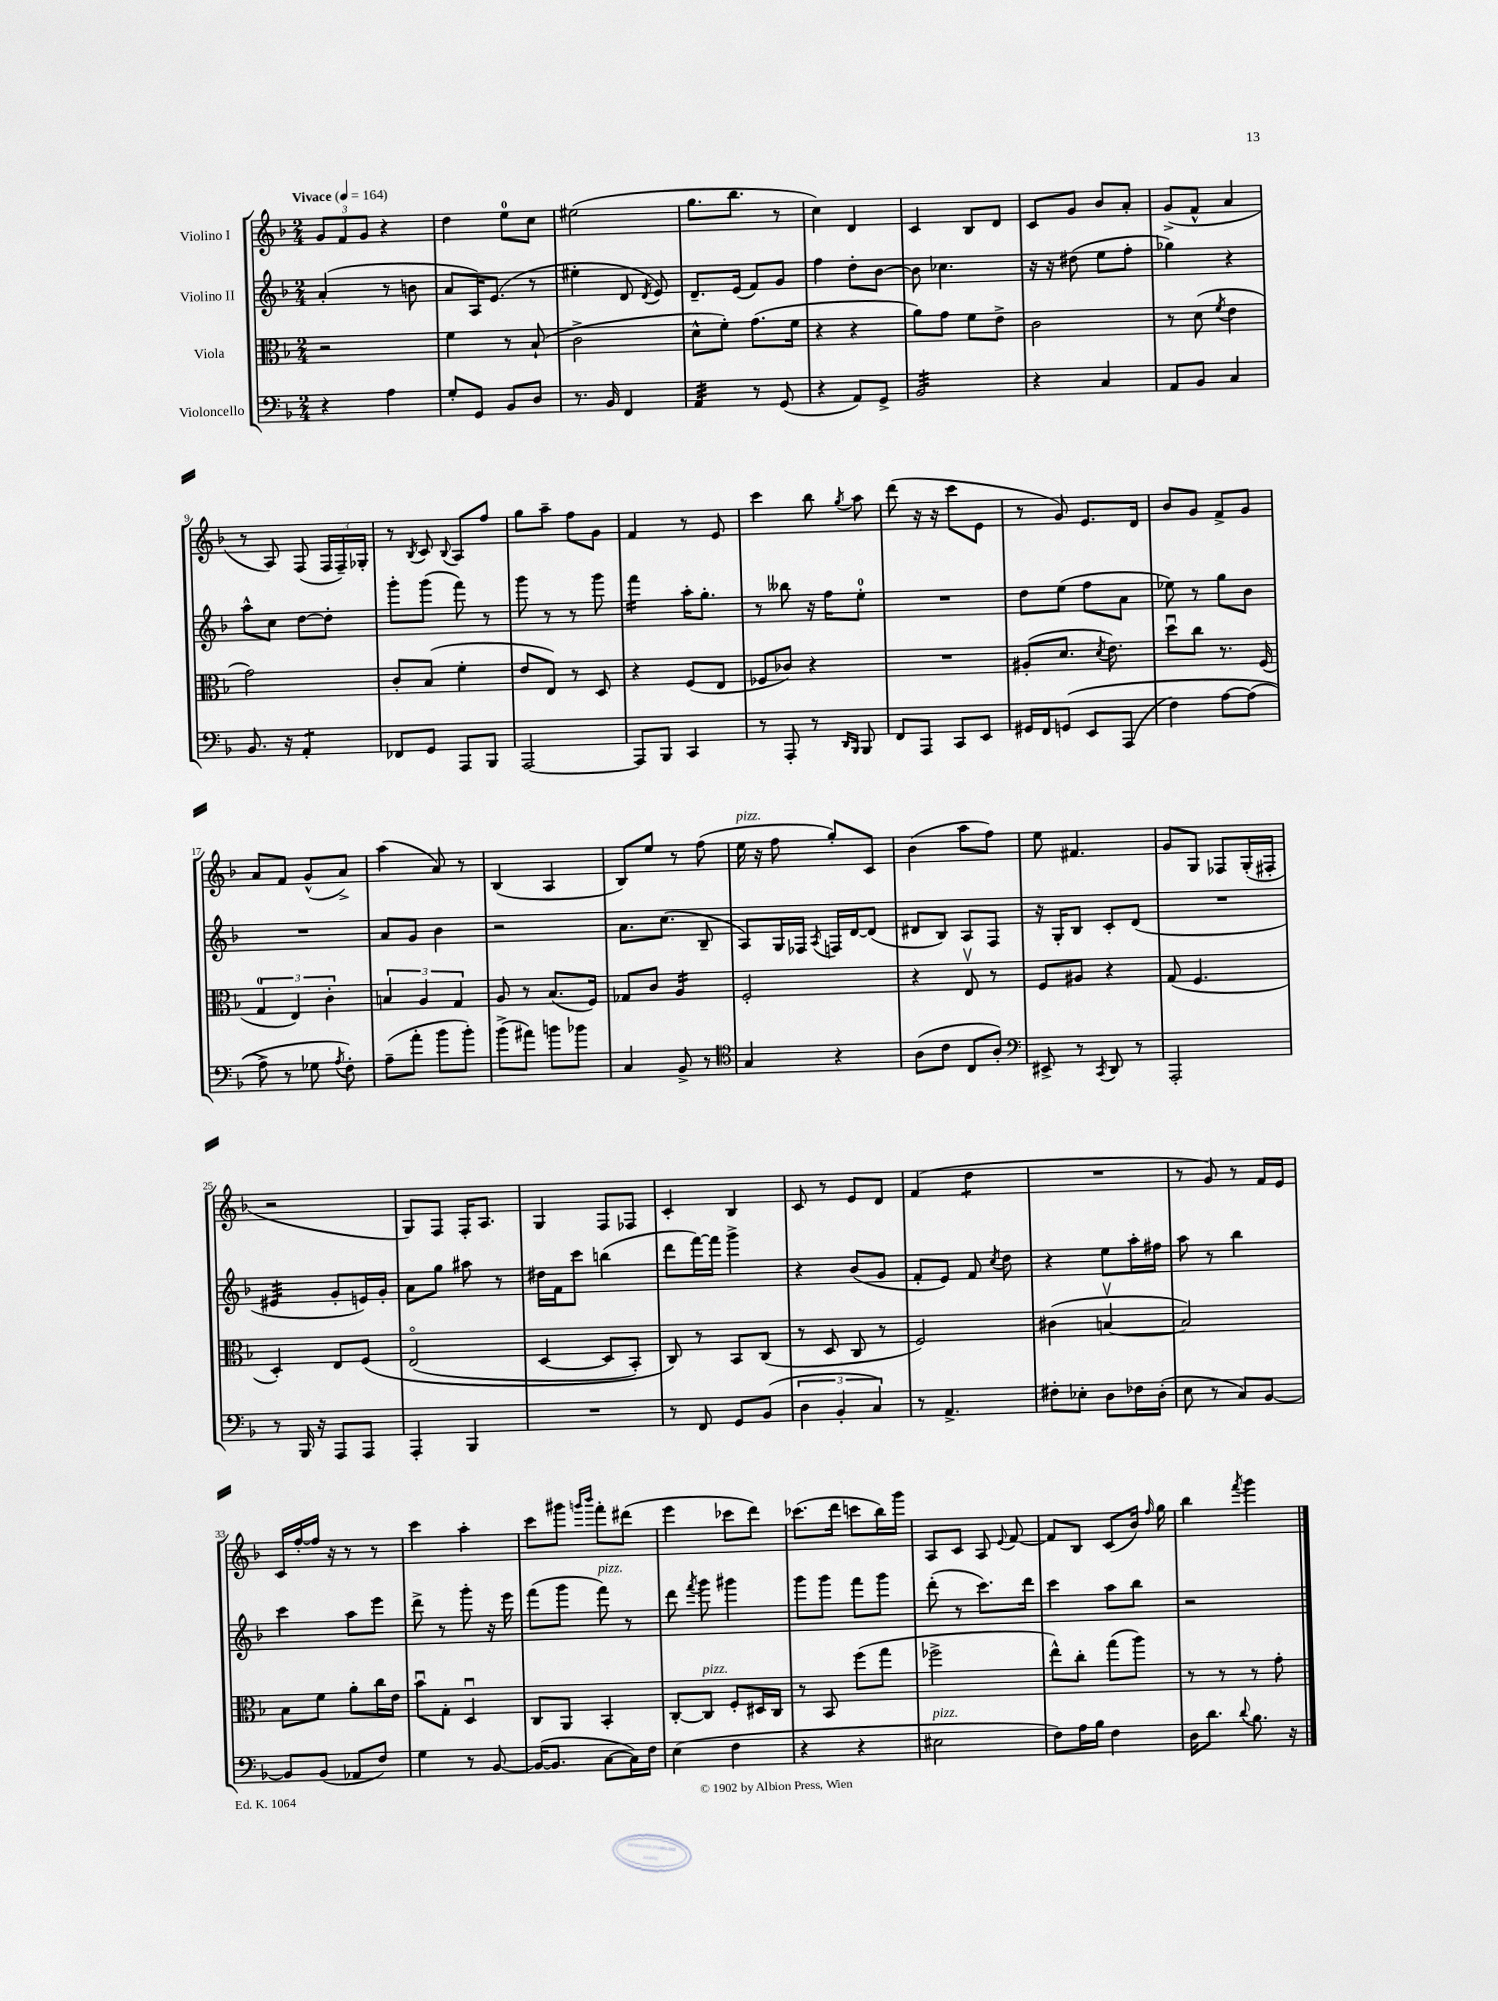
<<
\new StaffGroup <<
\new Staff = "s0" \with { instrumentName = "Violino I" } {
    \clef treble \key f \major \numericTimeSignature \time 2/4 \tempo "Vivace" 4 = 164
    \autoBeamOff \tuplet 3/2 { g'8[ f'8 g'8] } r4 |
    d''4 e''8[-0 c''8] |
    eis''2( |
    g''8.[ bes''8.] r8 |
    c''4) d'4 |
    c'4 bes8[ d'8] |
    c'8[ g'8] bes'8[ a'8]-. |
    g'8[->( f'8]-^ a'4 |
    r8 a8) f8( \tuplet 3/2 { f16[ f16--) ges16]-. } |
    r8 \acciaccatura { bes8 } c'8 \appoggiatura { bes8 } a8[ f''8] |
    g''8[ a''8]-- f''8[ g'8] |
    f'4 r8 e'8 |
    c'''4 bes''8 \acciaccatura { g''8 } a''8 |
    d'''8( r16 r16 c'''8[ e'8] |
    r8 g'8) e'8.[ d'16] |
    bes'8[ g'8] f'8[-> g'8] |
    a'8[ f'8] g'8[-^( a'8]->) |
    a''4( a'8) r8 |
    bes4( a4 |
    bes8[) e''8] r8 f''8( |
    e''16^\markup { \italic "pizz." } r16 f''8 g''8[-.) c'8] |
    bes'4( a''8[ f''8]) |
    e''8 fis'4. |
    g'8[ g8] fes8[ g16-.( fis16]-. |
    r2 |
    g8[) f8] f16[-. a8.] |
    g4 f8[ fes8] |
    c'4-. bes4 |
    c'8 r8 e'8[ d'8] |
    f'4( d''4:8 |
    R2 |
    r8 g'8) r8 f'16[ e'16] |
    c'16[ f''16~-. f''16] r16 r8 r8 |
    c'''4 a''4-. |
    c'''8[ gis'''8] \grace { g'''16[ bes'''16] } f'''8[-. dis'''8]( |
    e'''4 ces'''8[ d'''8]) |
    ces'''8.[( d'''16] c'''8[ bes''16) g'''16] |
    a8[ c'8] a8 \appoggiatura { e'8 } f'8~ |
    f'8[ bes8] c'8[( bes'16]) \grace { f''16 } g''16 |
    bes''4 \acciaccatura { f'''8 } g'''4 \bar "|." |
}
\new Staff = "s1" \with { instrumentName = "Violino II" } {
    \clef treble \key f \major \numericTimeSignature \time 2/4
    \autoBeamOff a'4-.( r8 b'8 |
    a'8[ a16) e'8.]( r8 |
    eis''4-. d'8 \acciaccatura { d'8 } e'8) |
    d'8.[-- e'16]( f'8[) g'8] |
    f''4 d''8[-. bes'8]~ |
    bes'8 ces''4. |
    r16 r16 dis''8( e''8[ f''8]-. |
    ges''4) r4 |
    a''8[-^ c''8] d''8[~ d''8]-. |
    g'''8[-. g'''8]( f'''8) r8 |
    g'''8 r8 r8 g'''8 |
    f'''4:16 a''16[-. g''8.]-. |
    r8 beses''8 r16 f''16[ e''8]-0-. |
    R2 |
    d''8[ e''8]( f''8[ a'8] |
    ees''8) r8 g''8[ bes'8] |
    R2 |
    a'8[ g'8] bes'4 |
    r2 |
    a'8.[ c''8.]( bes8-- |
    a8[) g16 fes16] \acciaccatura { a8 } f16[ d'16~ d'8]( |
    dis'8[ bes8]) a8[ f8] |
    r16 g16[-. bes8] c'8[-. d'8]( |
    R2 |
    eis'4:32 g'8[-. e'16) g'16]-. |
    a'8[ g''8] ais''8 r8 |
    dis''16[ f'16 c'''8] b''4( |
    d'''8[ f'''16~) f'''16] g'''4-> |
    r4 bes'8[( g'8] |
    f'8[-. e'8]) f'8 \acciaccatura { c''8 } d''8 |
    r4 e''8[ a''16-. fis''16] |
    a''8 r8 bes''4 |
    c'''4 a''8[ e'''8] |
    d'''8-> r8 g'''8-. r16 e'''16 |
    f'''8[( g'''8] f'''8^\markup { \italic "pizz." }) r8 |
    d'''8 \acciaccatura { f'''8 } g'''8 gis'''4 |
    g'''8[ g'''8] f'''8[ g'''8] |
    d'''8-.( r8 c'''8.[) d'''16] |
    c'''4 a''8[ bes''8] |
    r2 \bar "|." |
}
\new Staff = "s2" \with { instrumentName = "Viola" } {
    \clef alto \key f \major \numericTimeSignature \time 2/4
    \autoBeamOff r2 |
    f'4 r8 bes8-!( |
    c'2-> |
    d'8[-^ f'8]-.) g'8.[( f'16] |
    r4 r4 |
    a'8[) g'8] f'8[ e'8]-> |
    c'2 |
    r8 d'8( \acciaccatura { f'8 } e'4 |
    g'2) |
    c'8[-. bes8]( f'4-. |
    e'8[ e8]) r8 d8 |
    r4 f8[( e8] |
    fes8[ ces'8]) r4 |
    R2 |
    ais8[-.( d'8.] \acciaccatura { d'8 } e'8.) |
    d''8[\downbow c''8] r8. f16( |
    \tuplet 3/2 { g4-0 e4) c'4-. } |
    \tuplet 3/2 { b4 a4 g4 } |
    a8 r8 bes8.[( f16]) |
    ges8[ c'8] a4:16 |
    f2-. |
    r4 e8\upbow r8 |
    f8[ ais8] r4 |
    g8( f4. |
    d4-.) e8[ f8]\( |
    e2\flageolet( |
    d4~ d8[ bes,8]-.) |
    c8\) r8 bes,8[ c8]( |
    r8 d8 c8 r8 |
    f2) |
    cis'4( b4~\upbow |
    b2) |
    bes8[ f'8] a'8[-. c''16 e'16] |
    bes'8[\downbow g8]-. d4\downbow |
    c8[ a,8] bes,4-. |
    c8[~-. c8]^\markup { \italic "pizz." } f8[-. dis16 c16] |
    r8 bes,8 f''8[( g''8] |
    fes''2-> |
    e''8[-^) c''8]-. g''8[( a''8]) |
    r8 r8 r8 g'8-. \bar "|." |
}
\new Staff = "s3" \with { instrumentName = "Violoncello" } {
    \clef bass \key f \major \numericTimeSignature \time 2/4
    \autoBeamOff r4 a4 |
    g8[-. g,8] bes,8[ d8] |
    r8. bes,16 f,4 |
    a,4:32 r8 g,8( |
    r4 a,8[) g,8]-> |
    bes,2:32 |
    r4 c4 |
    a,8[ bes,8] c4 |
    bes,8. r16 a,4:8-. |
    fes,8[ g,8] a,,8[ bes,,8] |
    a,,2~ |
    a,,8[ bes,,8] c,4 |
    r8 a,,8-. r8 \grace { d,16[ bes,,16] } bes,,8 |
    f,8[ a,,8] c,8[ e,8] |
    gis,16[ f,16 g,8]\( e,8[ a,,8]( |
    f4) a8[~ a8]( |
    a8->\) r8 ges8 \acciaccatura { a8 } f8-.) |
    a8[--( a'8]-. bes'8[ bes'8]-.) |
    bes'8[->( ais'8]) b'8[ bes'8] |
    c4 bes,8-> r8 |
    \clef tenor g4 r4 |
    a8[( c'8] c8[ a8]-.) |
    \clef bass eis,8-> r8 \acciaccatura { c,8 } d,8 r8 |
    a,,2-. |
    r8 bes,,16 r16 a,,8[ a,,8] |
    a,,4-. bes,,4 |
    R2 |
    r8 f,8 g,8[ bes,8]( |
    \tuplet 3/2 { d4 bes,4-. c4) } |
    r8 a,4.-> |
    fis8[-. ees8]-. d8[ fes16 d16]-.( |
    e8 r8 c8[) bes,8]~ |
    bes,8[ bes,8]( aes,8[ f8]) |
    g4 r8 bes,8~ |
    bes,16[~( bes,8.] c8[~ c16) f16] |
    e4( f4 |
    r4 r4 |
    eis2^\markup { \italic "pizz." } |
    f8[) a16 bes16] f4 |
    d16[ d'8.] \appoggiatura { d'8 } bes8. r16 \bar "|." |
}
>>
>>
